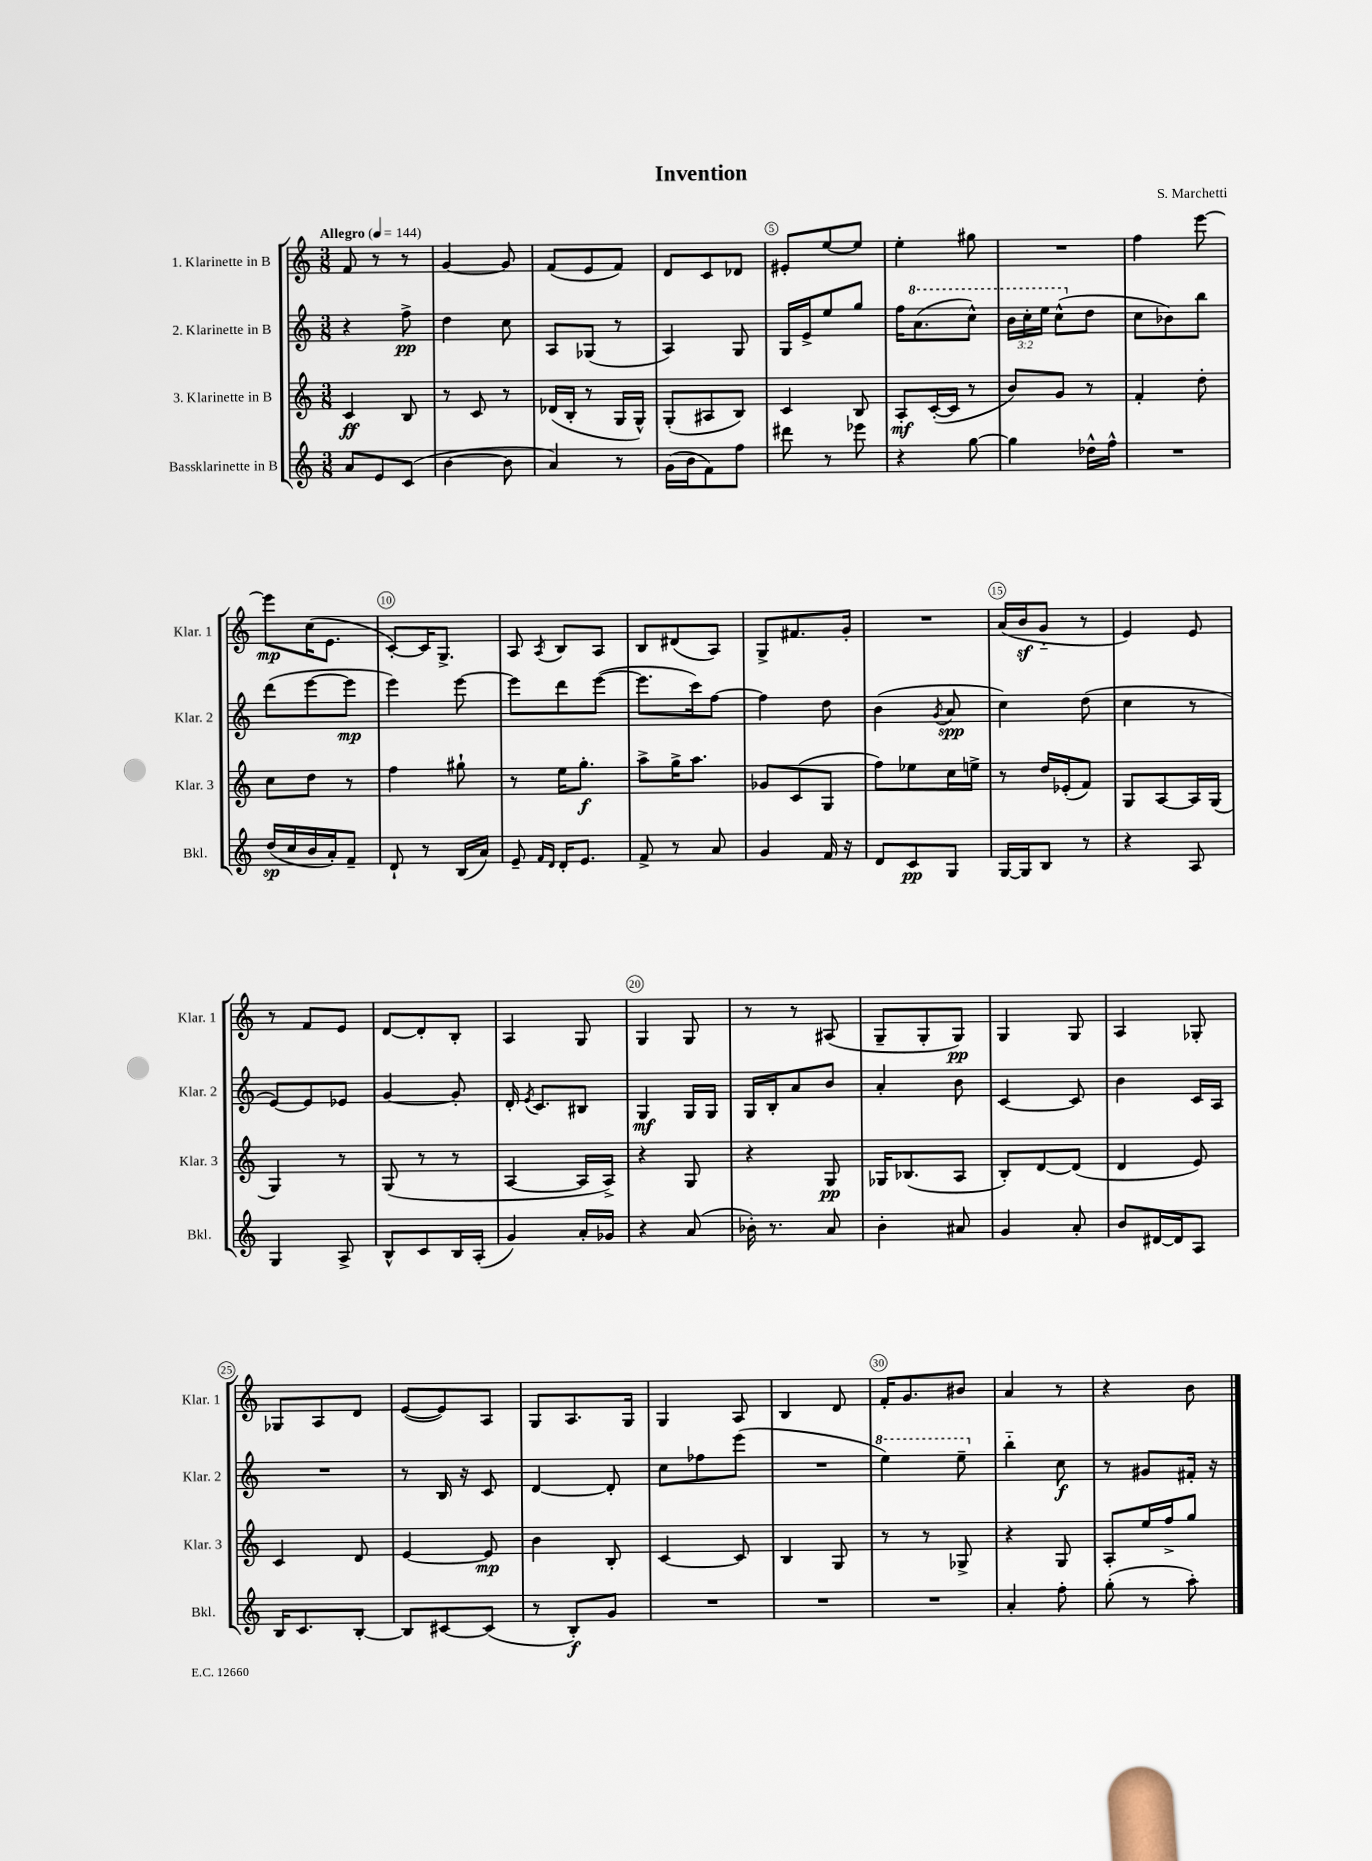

**kern	**kern	**kern	**kern
*staff4	*staff3	*staff2	*staff1
*clefG2	*clefG2	*clefG2	*clefG2
*k[]	*k[]	*k[]	*k[]
*M3/8	*M3/8	*M3/8	*M3/8
*MM144	*MM144	*MM144	*MM144
8a/L	4c/	4r	8f/
8e/	.	.	8r
(8c/J	8B/	8ff^\	8r
=	=	=	=
[4b\	8r	4dd\	[4g/
.	8c/	.	.
8b\]	8r	8cc\	8g/]
=	=	=	=
4a/)	(16d-/LL	8A/L	(8f/L
.	16B'/JJ	.	.
.	8r	(8G-/J	8e/
8r	16G/LL	8r	8f/J)
.	16G^^/JJ)	.	.
=	=	=	=
(16g\LL	(8G'/L	4A/)	8d/L
16b\J	.	.	.
8f\)	8A#/	.	8c/
8ff\J	8B/J)	8G/	8d-/J
=	=	=	=
8ddd#\	4c/	16G/LL	8e#'/L
.	.	16e^/J	.
8r	.	8ee/	[8ee/
8eee-\	8B/	8gg/J	8ee/]J
=	=	=	=
4r	8A'/L	16ff\LK	4ee'\
.	.	(8.aa\	.
.	([16c'/L	.	.
.	16c/]JJ	.	.
[8gg\	8r	8ccc^^\J)	8gg#\
=	=	=	=
4gg\]	8b/L)	24bb\LL	4.r
.	.	24ccc'\	.
.	.	24eee\JJ	.
.	8g/J	(8ccc^^\L	.
16dd-^^\LL	8r	8dd\J	.
16ff^^\JJ	.	.	.
=	=	=	=
4.r	4f'/	8cc\L	4ff\
.	.	8b-\)	.
.	8dd'\	8bb\J	[8eee\
=	=	=	=
(16dd/LL	8cc\L	(8ddd\L	8eee\]L
16cc/	.	.	.
16b/	8dd\J	[8eee\	(16cc\K
16a'/J)	.	.	8.e\J
8f~/J	8r	8eee\]J	.
=	=	=	=
8d`/	4ff\	4eee\)	[8c'/L)
8r	.	.	16c/]K
.	.	.	8.G^/J
(16B/LL	8gg#`\	[8eee\	.
16a/JJ)	.	.	.
=	=	=	=
8e~/	8r	8eee\]L	8A/
16qqf/LL	.	.	.
16qqd/JJ	.	.	8qA/
16d'/LK	16ee\LK	8ddd\	8B/L
8.e/J	8.gg'\J	.	.
.	.	([8eee\J	8A/J
=	=	=	=
8f^/	8aa^\L	8.eee\]L	8B/L
8r	16gg^\K	.	(8d#/
.	8.aa\J	16ccc\k)	.
8a/	.	[8ff\J	8A/J)
=	=	=	=
4g/	8g-/L	4ff\]	8G^/L
.	(8c/	.	8.f#/
16f/	8G/J	8dd\	.
16r	.	.	16g'/Jk
=	=	=	=
8d/L	8ff\L)	(4b\	4.r
8c/	8ee-\	.	.
.	.	8qg/	.
8G/J	16cc\L	8a/	.
.	16ee^\JJ	.	.
=	=	=	=
[16G/LL	8r	4cc\)	(16a/LL
16G/]J	.	.	16b/J
8B/J	16dd/LL	.	8g'~/J
.	(16e-'/J	.	.
8r	8f/J)	(8dd\	8r
=	=	=	=
4r	8G/L	4cc\	4e/)
.	[8A/	.	.
8A/	16A/]L	8r	8e/
.	(16G/JJ	.	.
=	=	=	=
4G/	4G/)	[8e/L)	8r
.	.	8e/]	8f/L
8A^/	8r	8e-/J	8e/J
=	=	=	=
8B^^/L	(8G/	[4g/	[8d/L
8c/	8r	.	8d'/]
16B/L	8r	8g'/]	8B'/J
(16A'/JJ	.	.	.
=	=	=	=
4g/)	[4A/	16d'/	4A/
.	.	8qe/	.
.	.	8.c/L	.
16a'/LL	16A/]LL	8B#/J	8G/
16g-/JJ	16A^/JJ)	.	.
=	=	=	=
4r	4r	4G/	4G/
(8a/	8G/	16G/LL	8G/
.	.	16G/JJ	.
=	=	=	=
16b-'\)	4r	16G/LL	8r
8.r	.	16B'/J	.
.	.	8a/	8r
8a/	8G/	8b/J	(8A#/
=	=	=	=
4b'\	16G-/LK	4a'/	8G~/L
.	(8.B-/	.	.
.	.	.	8G'/
8a#/	8A/J	8b\	8G/J)
=	=	=	=
4g/	8B'/L)	[4c/	4G/
.	[8d/	.	.
8a'/	(8d/]J	8c/]	8G/
=	=	=	=
8b/L	4d/	4b\	4A/
[16d#/L	.	.	.
16d#/]J	.	.	.
8A/J	8e/)	16c/LL	8G-'/
.	.	16A/JJ	.
=	=	=	=
16B/LK	4c/	4.r	8G-/L
8.c/	.	.	.
.	.	.	8A/
[8B'/J	8d/	.	8d/J
=	=	=	=
8B/]L	[4e/	8r	([8e/L
[8c#/	.	16B/	8e/])
.	.	16r	.
(8c#/]J	8e/]	8c/	8A/J
=	=	=	=
8r	4b\	[4d/	8G/L
8B'/L)	.	.	8.A/
8g/J	8B'/	8d'/]	.
.	.	.	16G/Jk
=	=	=	=
4.r	[4c/	8cc\L	4G/
.	.	8ff-\	.
.	8c/]	(8eee\J	8A/
=	=	=	=
4.r	4B/	4.r	4B/
.	8G/	.	8d/
=	=	=	=
4.r	8r	4eee\)	16f'/LK
.	.	.	8.g/
.	8r	.	.
.	8G-^/	8eee~\	8b#/J
=	=	=	=
4a'/	4r	4bb'~\	4a/
8ff'\	8G/	8cc\	8r
=	=	=	=
(8gg'\	8A'/L	8r	4r
8r	16ee/L	8g#/L	.
.	16ff^/J	.	.
8aa'\)	8gg/J	16f#'/Jk	8b\
.	.	16r	.
==	==	==	==
*-	*-	*-	*-
